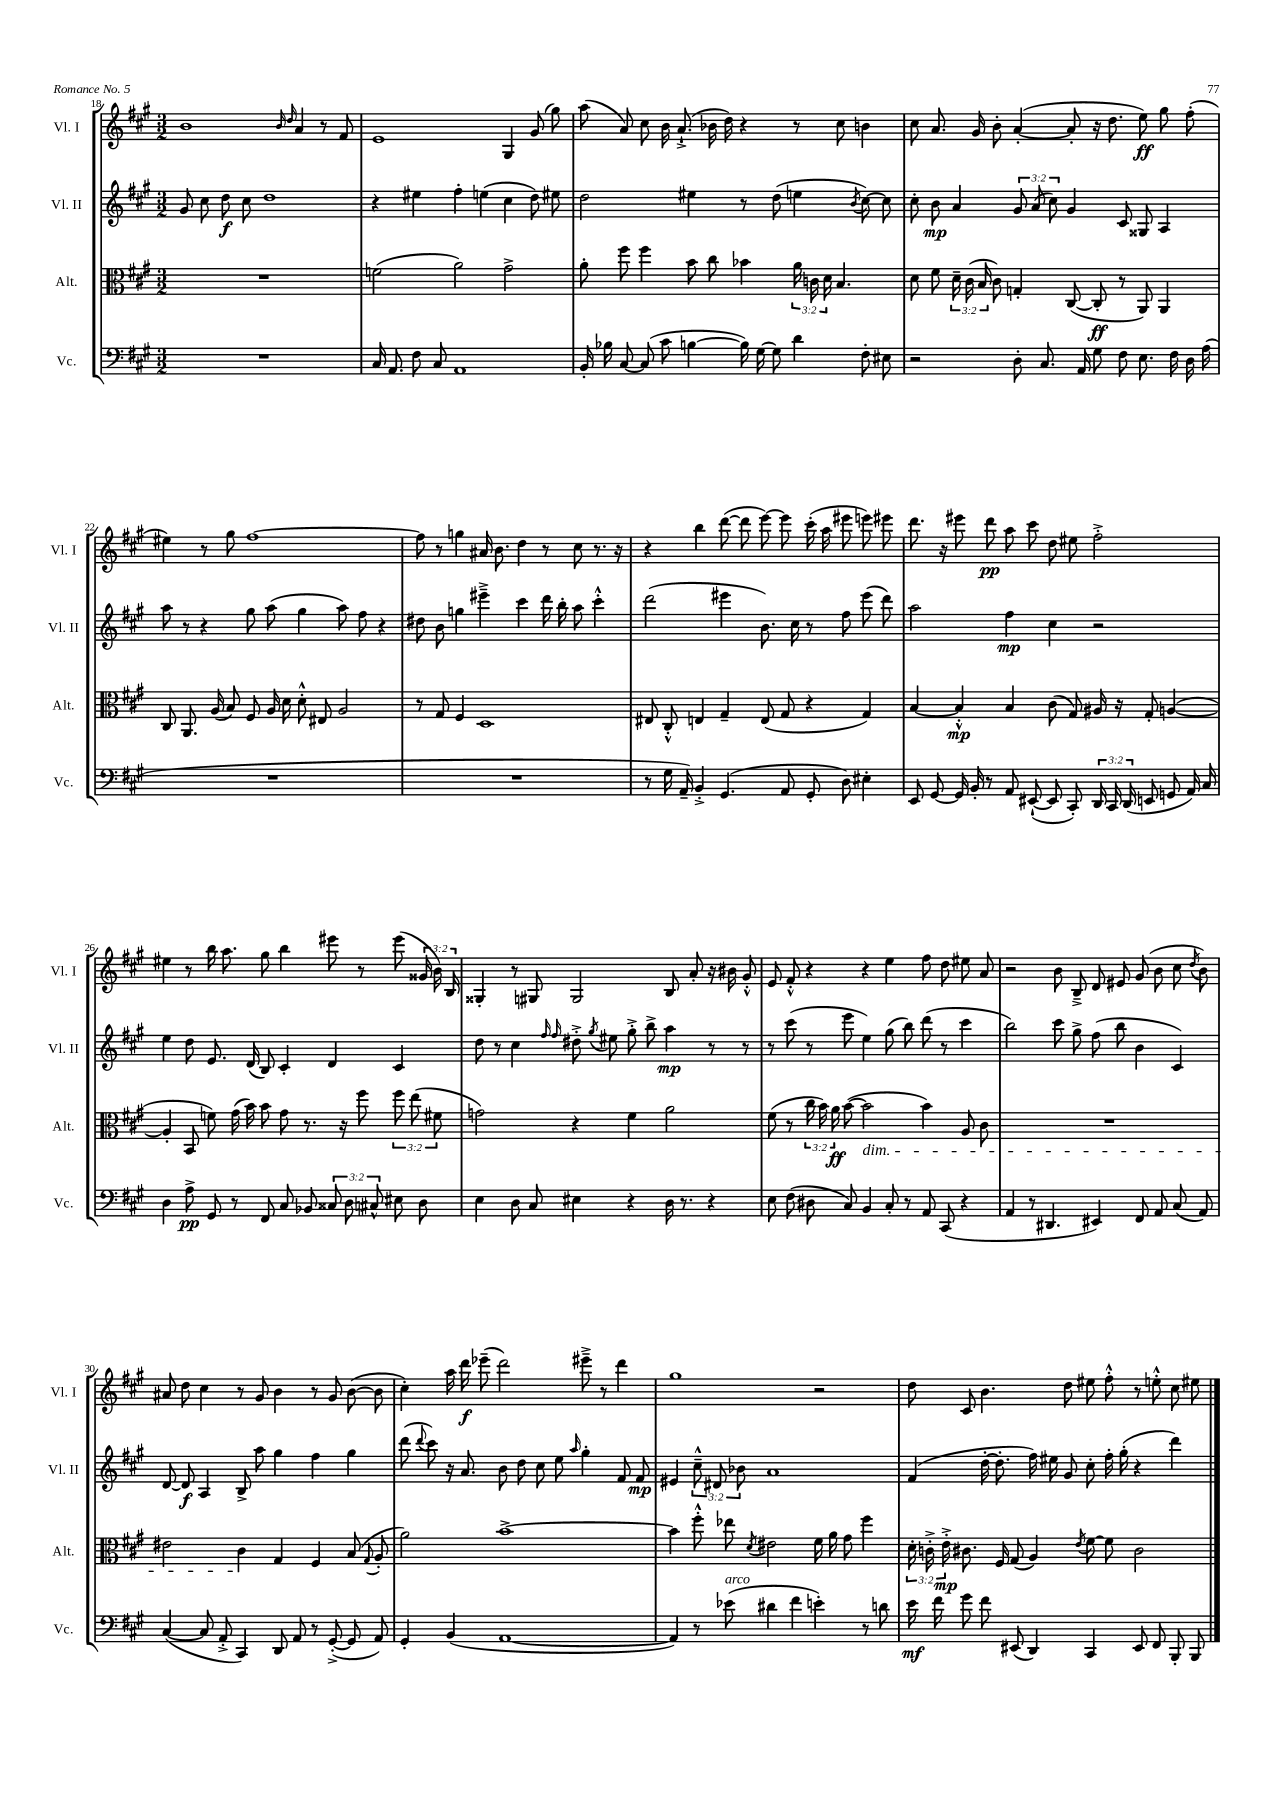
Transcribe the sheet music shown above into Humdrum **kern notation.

**kern	**kern	**kern	**kern
*staff4	*staff3	*staff2	*staff1
*clefF4	*clefC3	*clefG2	*clefG2
*k[f#c#g#]	*k[f#c#g#]	*k[f#c#g#]	*k[f#c#g#]
*M3/2	*M3/2	*M3/2	*M3/2
1.r	1.r	8g#/	1b
.	.	8cc#\	.
.	.	8dd\	.
.	.	8cc#\	.
.	.	1dd	.
.	.	.	16qqb/
.	.	.	16qqdd/
.	.	.	4a/
.	.	.	8r
.	.	.	8f#/
=	=	=	=
16C#/	(2f\	4r	1e
8.AA/	.	.	.
8F#\	.	4ee#\	.
8C#/	.	.	.
1AA	2a\)	4ff#'\	.
.	.	(4ee\	.
.	2g#^\	4cc#\	4G#/
.	.	8dd\)	(8g#/
.	.	8ee#\	8gg#\)
=	=	=	=
16BB'/	8a'\	2dd\	(8aa\
16B-\	.	.	.
[8C#/	8ff#\	.	8a/)
(8C#/]	4ff#\	.	8cc#\
8c#\	.	.	16b\
.	.	.	(8.a`^/
[4B\	8b\	4ee#\	.
.	8cc#\	.	16b-\
.	.	.	16dd\)
16B\])	4b-\	8r	4r
[16G#\	.	.	.
8G#\]	.	(8dd\	.
4d\	24a\	4ee\	8r
.	24c\	.	.
.	24d\	.	.
.	4.B/	.	8cc#\
.	.	8qb/	.
8F#'\	.	[8cc#\)	4b\
8E#\	.	8cc#\]	.
=	=	=	=
2r	8d\	8cc#'\	8cc#\
.	8f#\	8b\	8.a/
.	24d~\	4a/	.
.	(24c#\	.	.
.	.	.	16g#/
.	24B/	.	.
.	8c#\)	.	8b'\
8D'\	4G'/	12g#/	([4a'/
.	.	(12a/	.
8.C#/	.	.	.
.	.	12cc#\)	.
.	([8C#/	4g#/	8a'/]
16AA/	.	.	.
8G#\	8C#'/]	.	16r
.	.	.	8.dd\
8F#\	8r	8c#/	.
8.E\	8AA/)	8G##/	8ee\)
.	4AA/	4A/	8gg#\
16F#\	.	.	.
16D\	.	.	(8ff#'\
(16A\	.	.	.
=	=	=	=
1.r	8C#/	8aa\	4ee#\)
.	8.AA/	8r	.
.	.	4r	8r
.	(16A/	.	.
.	8B/)	.	8gg#\
.	8F#/	8gg#\	[1ff#
.	16A/	(8aa\	.
.	16d\	.	.
.	8d'^^\	4gg#\	.
.	8E#/	.	.
.	2A/	8aa\)	.
.	.	8ff#\	.
.	.	4r	.
=	=	=	=
1.r	8r	8dd#\	8ff#\]
.	8G#/	8b\	8r
.	4F#/	4gg\	4gg\
.	1D	4eee#~^\	16a#/
.	.	.	8.b\
.	.	4ccc#\	4dd\
.	.	16ddd\	8r
.	.	16bb'\	.
.	.	8aa\	8cc#\
.	.	4ccc#'^^\	8.r
.	.	.	16r
=	=	=	=
8r	8E#/	(2ddd\	4r
16G#\	8C#'^^/	.	.
16AA~/)	.	.	.
4BB'^/	4E/	.	4bb\
(4.GG#/	4G#~/	4eee#\	([8ddd\
.	.	.	8ddd\]
.	(8E/	8.b\)	[8eee\)
8AA/	8G#/	.	8eee\]
.	.	16cc#\	.
8GG#'/	4r	8r	(16ccc#'\
.	.	.	16aa\
8D\)	.	8ff#\	8eee#\
4E#'\	4G#/)	(8eee#\	8eee\)
.	.	8ddd\)	8eee#\
=	=	=	=
8EE/	[4B/	2aa\	8.ddd\
[8GG#/	.	.	.
.	.	.	16r
16GG#/]	4B'^^/]	.	8eee#\
16BB'/	.	.	.
8r	.	.	8ddd\
8AA/	4B/	4ff#\	8aa\
([8EE#`/	.	.	8ccc#\
8EE#/]	(8c#\	4cc#\	8dd\
8CC#'/)	8G#/)	.	8ee#\
24DD/	16A#/	2r	2ff#'^\
24CC#/	.	.	.
.	16r	.	.
(24DD/	.	.	.
8EE/	8G#'/	.	.
8GG/	([4A/	.	.
16AA/)	.	.	.
16C#/	.	.	.
=	=	=	=
4D\	4A'/]	4ee\	4ee#\
8A^\	8BB/	8dd\	8r
8GG#/	8f\)	8.e/	16bb\
.	.	.	8.aa\
8r	(16g#\	.	.
.	16b\)	(16d/	.
8FF#/	8b\	8B/)	8gg#\
8C#/	8g#\	4c#'/	4bb\
8BB-/	8.r	.	.
12C##/	.	4d/	8eee#\
.	16r	.	.
12D\	.	.	.
.	8ff#\	.	8r
12C#^^/	.	.	.
8E#\	12ff#\	4c#/	(8eee#\
.	(12ee\	.	.
8D\	.	.	24g##/
.	12f#\	.	24b\)
.	.	.	24B/
=	=	=	=
4E\	2g\)	8dd\	4G##'/
.	.	8r	.
8D\	.	4cc#\	8r
8C#/	.	.	8G#/
.	.	16qqff#/	.
.	.	16qqff#/	.
4E#\	4r	8dd#'^\	2G#/
.	.	8qgg#/	.
.	.	8ee#\	.
4r	4f#\	8gg#'^\	.
.	.	8bb^\	.
16D\	2a\	4aa\	8B/
8.r	.	.	.
.	.	.	8a'/
4r	.	8r	16r
.	.	.	16b#\
.	.	8r	8g#'^^/
=	=	=	=
8E\	(8f#\	8r	8e/
(8F#\	8r	(8ccc#\	8f#'^^/
8D#\	24cc#\	8r	4r
.	24b\)	.	.
.	24a\	.	.
8C#/)	([8b\	8eee\	.
4BB/	2b\]	4ee\)	4r
8C#'/	.	(8gg#\	4ee\
8r	.	8bb\)	.
8AA/	4b\)	(8ddd\	8ff#\
(8CC#/	.	8r	8dd\
4r	8A/	4ccc#\	8ee#\
.	8c#\	.	8a/
=	=	=	=
4AA/	1.r	2bb\)	2r
8r	.	.	.
4.DD#/	.	.	.
.	.	8ccc#\	8b\
.	.	8gg#^\	8B~^/
4EE#/)	.	(8ff#\	8d/
.	.	8bb\	8e#/
8FF#/	.	4b\	(8g#/
8AA/	.	.	8b\
(8C#/	.	4c#/)	8cc#\
.	.	.	8qdd/
8AA/)	.	.	8b\)
=	=	=	=
([4C#/	2e#\	[8d/	8a#/
.	.	8d/]	8dd\
8C#/]	.	4A/	4cc#\
8AA'^/	.	.	.
4CC#/)	4c#\	8B^/	8r
.	.	8aa\	8g#/
8DD/	4G#/	4gg#\	4b\
8AA/	.	.	.
8r	4F#/	4ff#\	8r
([8GG#'^/	.	.	8g#/
8GG#/]	(8B/	4gg#\	([8b\
.	8qqG#/	.	.
8AA/)	8A'/	.	8b\]
=	=	=	=
4GG#'/	2a\)	(8ddd\	4cc#'\)
.	.	8qqddd/	.
.	.	8ccc#\)	.
(4BB/	.	16r	16aa\
.	.	8.a/	16ddd\
.	.	.	(8eee-~\
[1AA	[1b^	8b\	2ddd\)
.	.	8dd\	.
.	.	8cc#\	.
.	.	8ee\	.
.	.	16qqaa/	.
.	.	4gg#'\	8eee#~^\
.	.	.	8r
.	.	8f#/	4ddd\
.	.	8f#/	.
=	=	=	=
4AA/])	4b\]	4e#/	1gg#
8r	8ff#'^^\	12cc#~^^\	.
.	.	12d#/	.
(8e-\	8ee-\	.	.
.	.	12b-\	.
.	8qd/	.	.
4d#\	2e#\	1a	.
4f#\	.	.	.
4e'\)	16f#\	.	2r
.	16a\	.	.
.	8g#\	.	.
8r	4ff#\	.	.
8d\	.	.	.
=	=	=	=
16e\	24d'\	(4f#/	8dd\
.	24c'^\	.	.
16f#\	.	.	.
.	24e'^\	.	.
8g#\	8.c#\	.	8c#/
8f#\	.	[16dd'\	4.b\
.	16F#/	8.dd'\]	.
(8EE#/	(8G#/	.	.
4DD/)	4A/)	16ff#\)	.
.	.	16ee#\	.
.	.	8g#/	8dd\
.	8qe/	.	.
4CC#/	[8f#\	8cc#'\	8ee#\
.	8f#\]	16ff#'\	8ff#'^^\
.	.	(16gg#'\	.
8EE#/	2c#\	4r	8r
8FF#/	.	.	8ee'^^\
8BBB'/	.	4ddd\)	8cc#\
8BBB/	.	.	8ee#\
==	==	==	==
*-	*-	*-	*-
